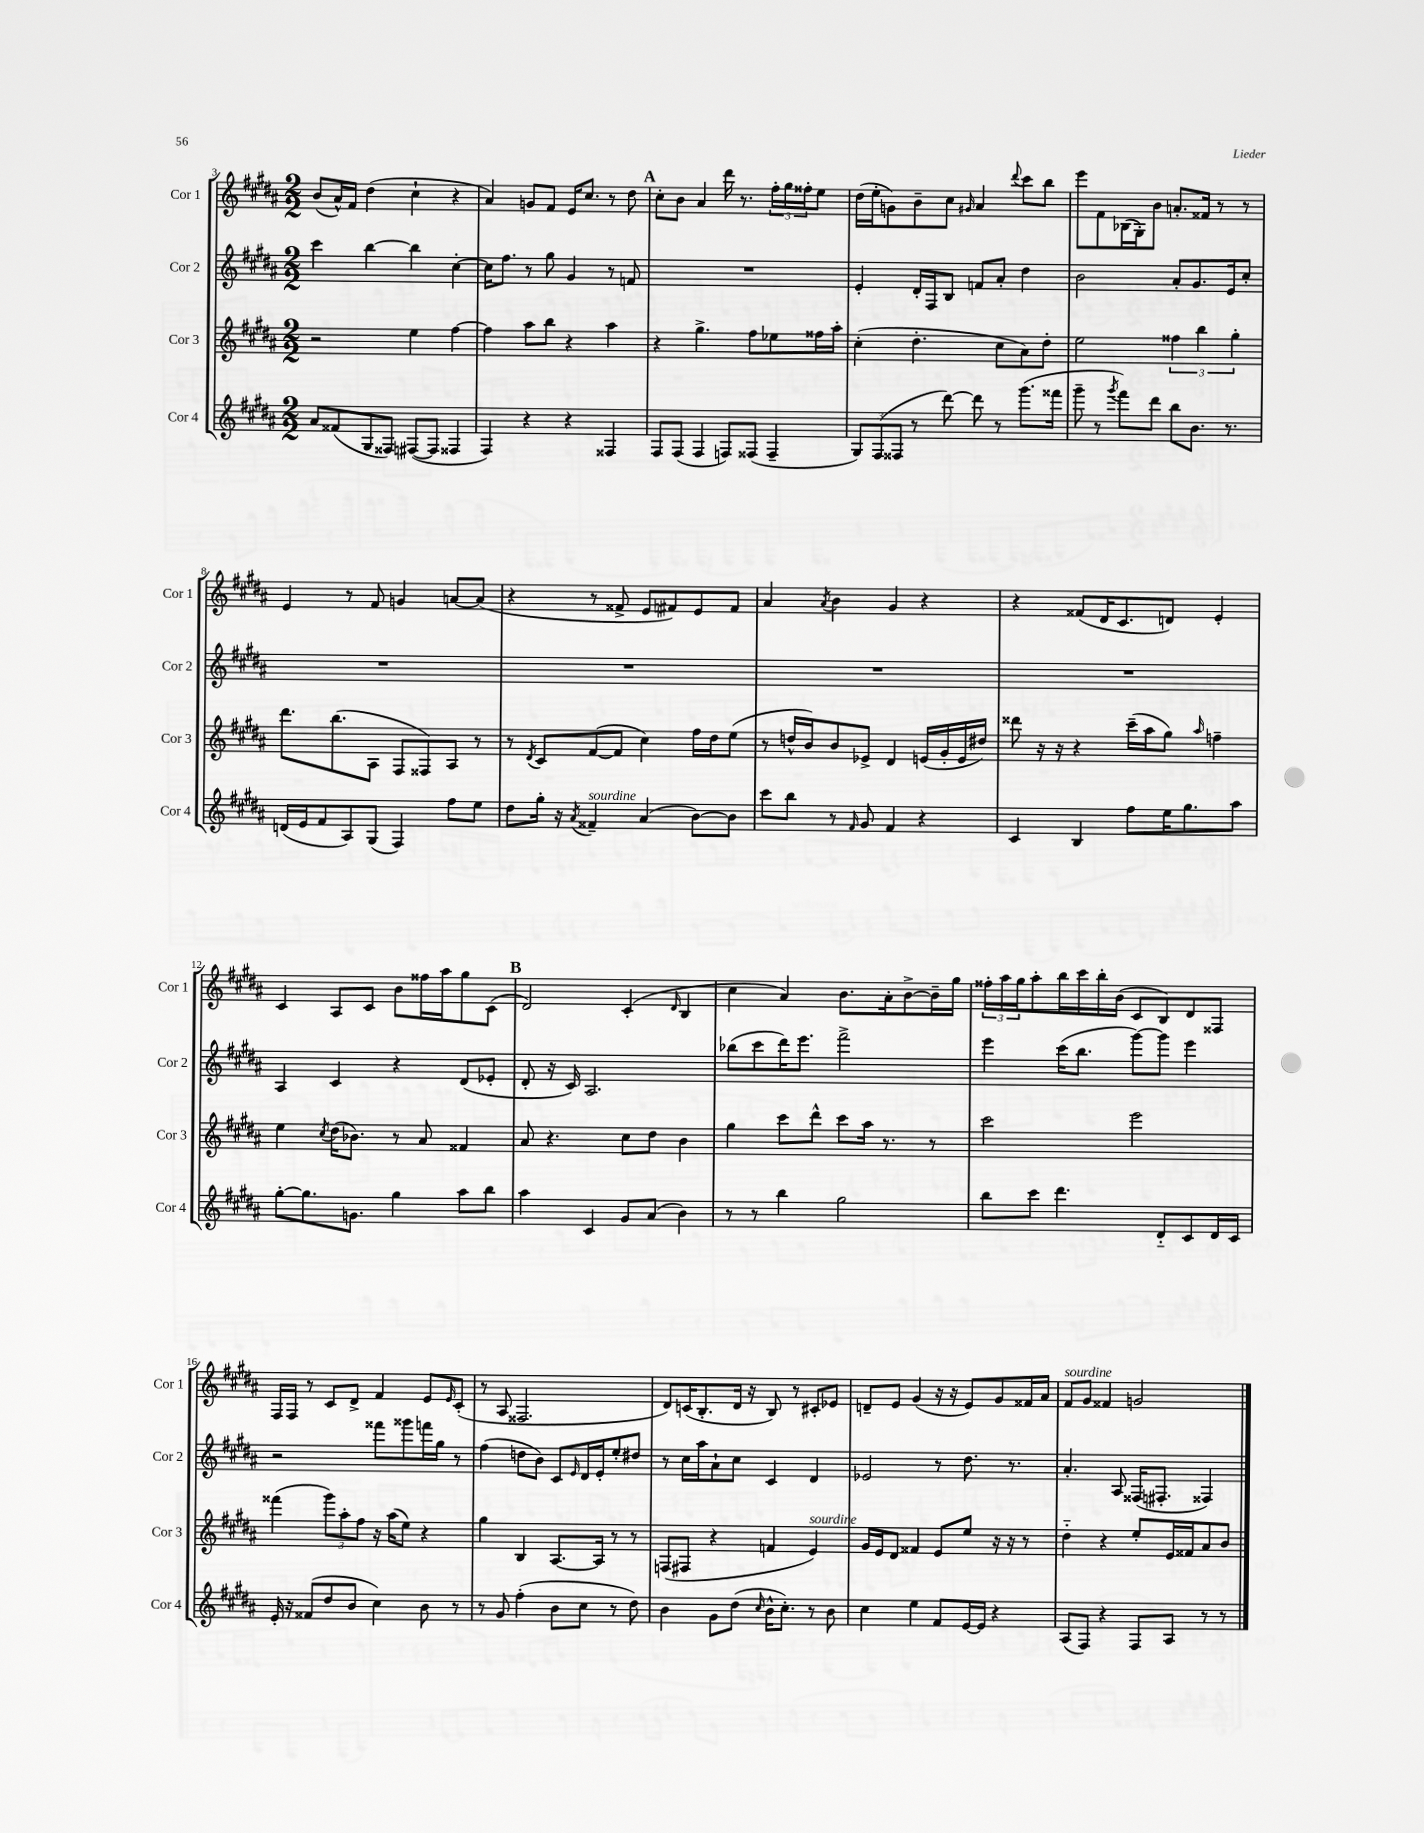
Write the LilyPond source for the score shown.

<<
\new StaffGroup <<
\new Staff = "s0" \with { instrumentName = "Cor 1" shortInstrumentName = "Cor 1" } {
    \clef treble \key b \major \numericTimeSignature \time 2/2
    b'8( ais'16-^) fis'16 dis''4( cis''4-! r4 |
    ais'4) g'8 fis'8 e'16 cis''8. r8 dis''8 |
    \mark \markup { \bold "A" } cis''8-. b'8 ais'4 dis'''16 r8. \tuplet 3/2 { fis''16-. gis''16 fisis''16-. } e''8 |
    dis''16( e''16-. g'8) b'8-- cis''8 \grace { gis'16 } ais'4 \appoggiatura { dis'''8 } cis'''8 b''8 |
    e'''8 fis'8 bes16( gis16-.) b'8 a'8.-. fisis'16 r8 r8 |
    e'4 r8 fis'8 g'4 a'8~ a'8( |
    r4 r8 fisis'8-> e'8 fis'8) e'8 fis'8 |
    ais'4 \acciaccatura { ais'8 } b'4 gis'4 r4 |
    r4 fisis'8( dis'16 cis'8. d'8) e'4-. |
    cis'4 ais8 cis'8 b'8 fisis''16 ais''16 gis''8 cis'8( |
    \mark \markup { \bold "B" } dis'2) cis'4-.( \grace { dis'16 } b4 |
    cis''4 ais'4) b'8. ais'16-. b'8~-> b'16-- gis''16 |
    \tuplet 3/2 { fisis''16-. ais''16 gis''16 } ais''8-. b''16 cis'''16 b''16-. b'16( cis'8 b8) dis'8 fisis8 |
    fis16 fis16 r8 cis'8 dis'8-> fis'4 e'8 \grace { e'16 } cis'8-.( |
    r8 ais8 fisis2. |
    dis'8) c'16( b8.-. dis'16 r16 b8) r8 cis'8-. ees'8 |
    d'8-- e'8 gis'4( r16 r16 e'8) gis'8 fisis'16 ais'16 |
    fis'8^\markup { \italic "sourdine" } gis'8 fisis'4 g'2 \bar "|." |
}
\new Staff = "s1" \with { instrumentName = "Cor 2" shortInstrumentName = "Cor 2" } {
    \clef treble \key b \major \numericTimeSignature \time 2/2
    cis'''4 b''4~ b''4 cis''4~-. |
    cis''16 fis''8. r8 gis''8 gis'4 r8 f'8 |
    \mark \markup { \bold "A" } R1 |
    e'4-. dis'16-. fis16 b8 f'8 ais'8-. dis''4 |
    b'2 ais'8-. gis'8. e'16 cis''8-. |
    R1 |
    R1 |
    R1 |
    R1 |
    ais4 cis'4 r4 dis'8( ees'8-. |
    \mark \markup { \bold "B" } dis'8-. r16 cis'16) ais2. |
    bes''8( cis'''8 dis'''16) e'''8. fis'''2-> |
    e'''4 cis'''16( b''8. gis'''8~) gis'''8 e'''4 |
    r2 fisis'''8 gisis'''8 f'''16 gis''16 r8 |
    fis''4( d''8 b'8) cis'8 \grace { e'16 } dis'16 e'16-. e''8-. dis''8 |
    r8 cis''16 ais''16 ais'8-! cis''8 cis'4 dis'4 |
    ees'2 r8 dis''8. r8. |
    ais'4.-. ais8 fisis16( fis8.-. fisis4) \bar "|." |
}
\new Staff = "s2" \with { instrumentName = "Cor 3" shortInstrumentName = "Cor 3" } {
    \clef treble \key b \major \numericTimeSignature \time 2/2
    r2 e''4 fis''4~ |
    fis''4 ais''8 b''8 r4 ais''4 |
    \mark \markup { \bold "A" } r4 gis''4.-> fis''8 ees''8 fisis''16 ais''16-. |
    cis''4-.( dis''4.-. cis''8 ais'8) dis''8-. |
    e''2 \tuplet 3/2 { fisis''4 b''4 gis''4-. } |
    dis'''8. b''8.( ais8 fis8 fisis8) ais8 r8 |
    r8 \acciaccatura { dis'8 } cis'8 fis'8~( fis'8 cis''4) fis''16 dis''16 e''8( |
    r8 d''16-^ b'16) b'8 ees'8-> dis'4 e'16( gis'16-. e'16 dis''16) |
    disis'''8 r16 r16 r4 cis'''16--( ais''16 gis''8) \grace { ais''16 } f''4-- |
    e''4 \acciaccatura { cis''8 } dis''16( bes'8.) r8 ais'8 fisis'4 |
    \mark \markup { \bold "B" } ais'8 r4. cis''8 dis''8 b'4 |
    gis''4 cis'''8 dis'''8-^ cis'''8 ais''16 r8. r8 |
    cis'''2 e'''2 |
    fisis'''4( \tuplet 3/2 { gis'''8) ais''8-. fis''8 } r16 ais''16( e''8) r4 |
    gis''4 b4 ais8.~ ais16 r8 r8 |
    f8( fis8 r4 f'4 e'4^\markup { \italic "sourdine" }) |
    gis'16 e'16 dis'8 fisis'4 e'8 e''8 r16 r16 r8 |
    dis''4-_ r4 e''8-. e'16 fisis'16 ais'8 b'8 \bar "|." |
}
\new Staff = "s3" \with { instrumentName = "Cor 4" shortInstrumentName = "Cor 4" } {
    \clef treble \key b \major \numericTimeSignature \time 2/2
    ais'8 fisis'8( gis8 fisis8) fis8~( fis8 fisis4 |
    fis4) r4 r4 fisis4 |
    \mark \markup { \bold "A" } fis8 fis8( fis4 f8) fisis8( fisis4-- |
    \tuplet 3/2 { gis8) fis8( fisis8 } r8 dis'''8~) dis'''8 r8 gis'''8.( fisis'''16 |
    gis'''8-- r8 \acciaccatura { gis'''8 } fis'''8) dis'''8 b''8 b'8. r8. |
    d'16( e'16 fis'8 ais8) gis8( fis4) fis''8 e''8 |
    dis''8 gis''16-. r16 \acciaccatura { ais'8 } fisis'4--^\markup { \italic "sourdine" } ais'4( b'8~) b'8 |
    cis'''8 b''8 r8 \grace { fis'16 } gis'8 fis'4 r4 |
    cis'4 b4 fis''8 e''16 gis''8. ais''8 |
    gis''8~-. gis''8. g'8. gis''4 ais''8 b''8 |
    \mark \markup { \bold "B" } ais''4 cis'4 gis'8 ais'8( b'4) |
    r8 r8 b''4 gis''2 |
    b''8 cis'''8 dis'''4. dis'8-_ cis'8 dis'16 cis'16 |
    e'16-. r16 fisis'8( dis''8 b'8 cis''4) b'8 r8 |
    r8 gis'8 fis''4-.( b'8 cis''8 r8 dis''8) |
    b'4 gis'8 dis''8( \grace { cis''16 } b'16-^ cis''8.-.) r8 b'8 |
    cis''4 e''4 fis'8 e'16~ e'16 r4 |
    ais8( fis8) r4 fis8 ais8 r8 r8 \bar "|." |
}
>>
>>
\layout { \context { \Score currentBarNumber = #3 } }
